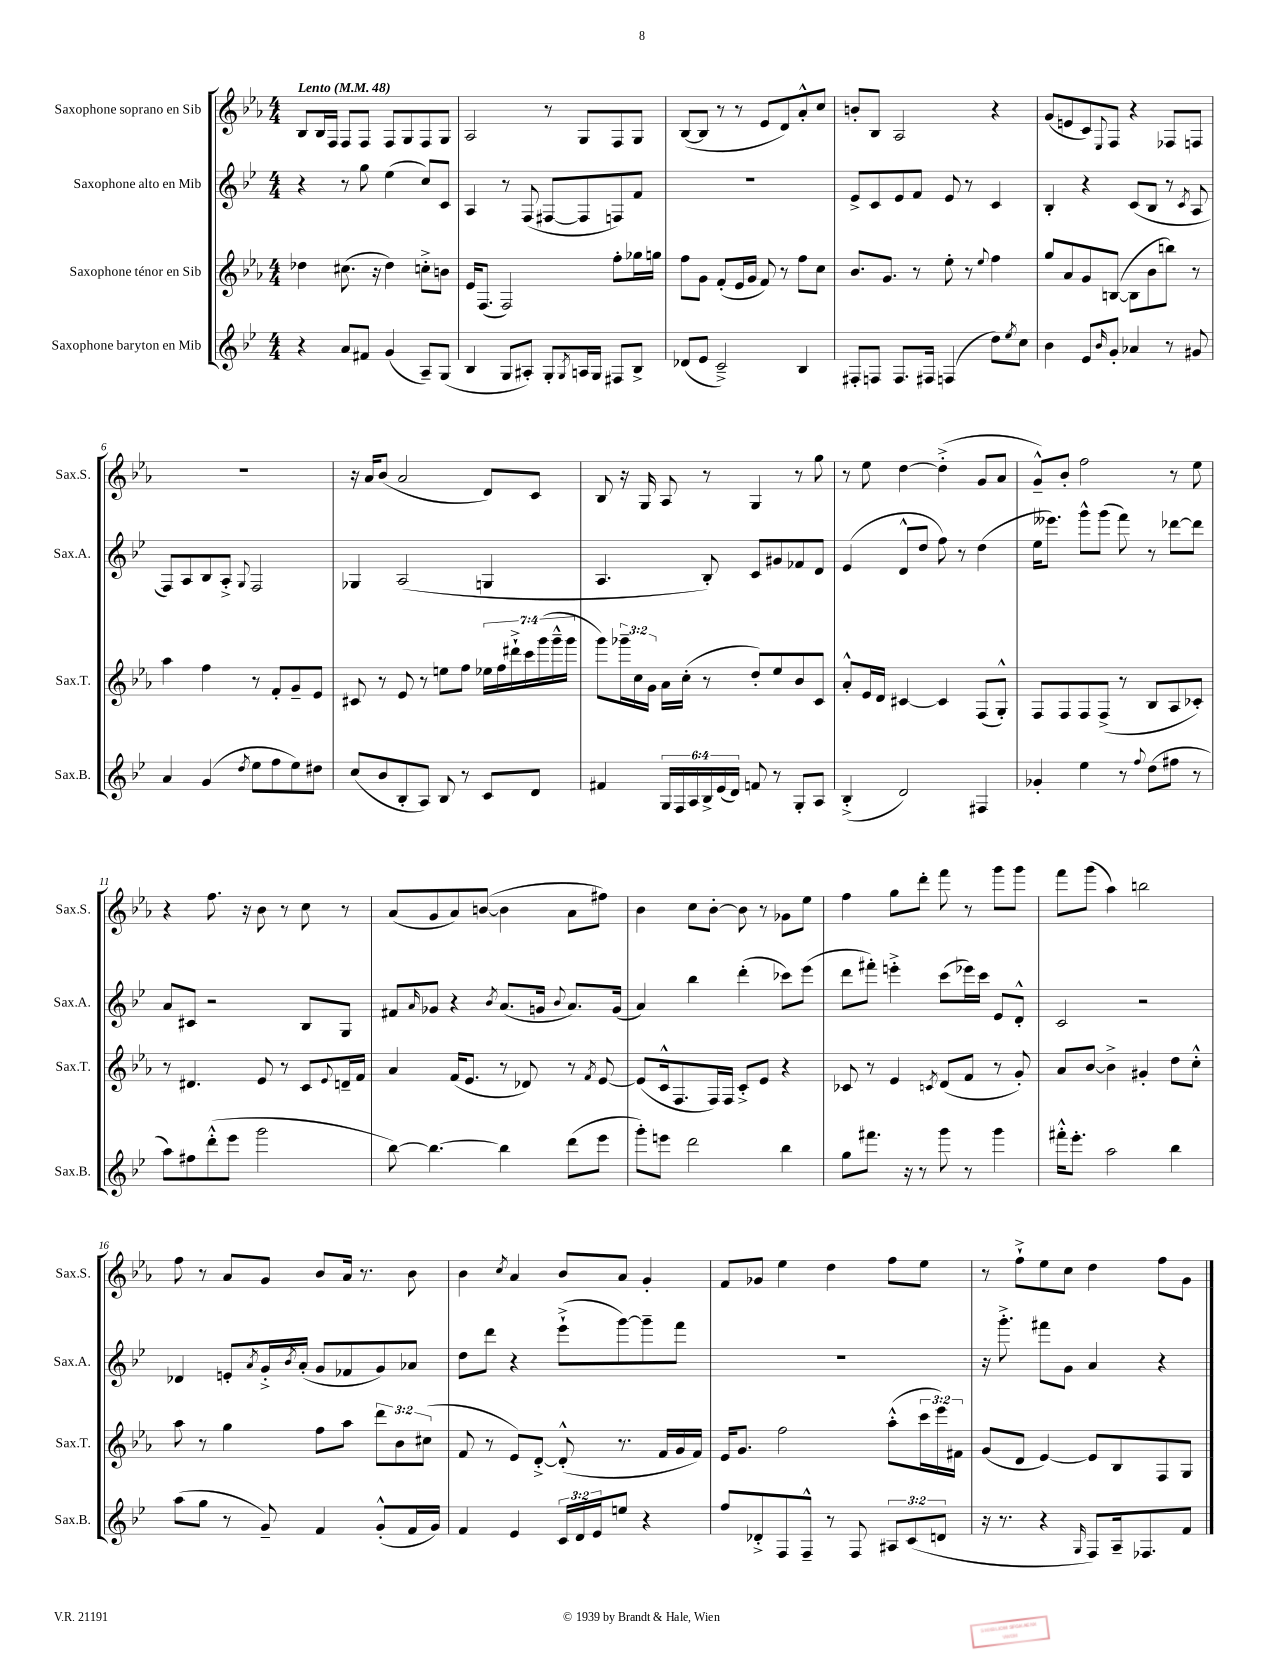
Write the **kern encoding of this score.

**kern	**kern	**kern	**kern
*staff4	*staff3	*staff2	*staff1
*clefG2	*clefG2	*clefG2	*clefG2
*k[b-e-]	*k[b-e-a-]	*k[b-e-]	*k[b-e-a-]
*M4/4	*M4/4	*M4/4	*M4/4
*MM48	*MM48	*MM48	*MM48
4r	4dd-	4r	8B-
.	.	.	16B-
.	.	.	16F
8a	(8.cc#	8r	8F
8f#	.	8gg	8F
.	16r	.	.
(4g	4dd-)	(4ee-	8F
.	.	.	8G
8A~)	8cc'^	8cc)	8F
(8G	8b	8c	8G
=	=	=	=
4B-	16e-	4A	2A-
.	(8.F	.	.
8G	2F)	8r	.
8A#')	.	(8F	.
8G'	.	[8F#	8r
8qG	.	.	.
16A	.	8F#]	8G
16G	.	.	.
8F#	8ff'	8F)	8F
8B-^	16gg-	8f	8G
.	16gg	.	.
=	=	=	=
(8d-	8ff	1r	([8B-
8e-	8g	.	8B-]
2c~^)	(8f'	.	8r
.	16e-	.	8r
.	16g	.	.
.	8f)	.	8e-
.	8r	.	8d)
4B-	8ff	.	8a-'^^
.	8cc	.	8cc
=	=	=	=
8F#'	8.b-	8e-^	8b'
8F	.	8c	8B-
.	8.g	.	.
8.F	.	8e-	2A-
.	8r	8f	.
16F#	.	.	.
(4F	8ee-'	8e-	.
.	8r	8r	.
.	8qqee-	.	.
8dd)	4ff	4c	4r
8qee-	.	.	.
8cc	.	.	.
=	=	=	=
4b-	8gg	4B-'	(8g
.	8a-	.	8e
8e-	8g	4r	8c)
16qqb-	.	.	8qqE-
8g'	([8B	.	8F
4a-	8B]	(8c	4r
.	8b-	8B-	.
8r	8bb)	8r	8F-
.	.	8qc	.
8g#	8r	8A	8F
=	=	=	=
4a	4aa-	8F)	1r
.	.	8A	.
(4g	4ff	8B-	.
.	.	8A'^	.
8qdd	.	8qqG	.
8ee-	8r	2F	.
8ff	8f'	.	.
8ee-)	8g~	.	.
8dd#	8e-	.	.
=	=	=	=
(8cc	8c#	4G-	16r
.	.	.	16a-
8b-	8r	.	(8b-
8B-'	8e-	(2A	2a-
8A)	8r	.	.
8B-	8ee	.	.
8r	8ff	.	.
8c	28ee-	4G	8d)
.	28ff	.	.
.	28ddd#`^	.	.
.	28ccc	.	.
8d	.	.	8c
.	(28ggg	.	.
.	28ggg~^^	.	.
.	28ggg	.	.
=	=	=	=
4f#	8ggg)	4.A	8B-
.	24ggg-~	.	16r
.	24cc	.	.
.	.	.	16G
.	24g	.	.
24G	16a-	.	8A-
24F	.	.	.
.	(16cc'	.	.
24A	.	.	.
24B-^	8r	8B-')	8r
(24e-	.	.	.
24d)	.	.	.
8f	8dd')	8c	4G
8r	8ee-	8g#	.
8G'	8b-	8f-	8r
8A	8c	8d	8gg
=	=	=	=
(4B-'^	8a-'^^	(4e-	8r
.	16e-	.	8ee-
.	16d	.	.
2d)	[4c#	8d^^	[4dd
.	.	8dd	.
.	4c#]	8ff)	(4dd'^]
.	.	8r	.
4F#	(8F	(4dd	8g
.	8G'^^)	.	8a-
=	=	=	=
4g-'	8F	16ee-	8g~^^)
.	.	8.eee--)	.
.	8F	.	8b-'
4ee-	8F	8ggg^^	2ff
.	(8F^	(8ggg	.
8r	8r	8fff)	.
8qqff	.	.	.
(8dd	8B-	8r	.
8ff#	8A-	[8ddd-	8r
8r	8c-')	8ddd-]	8ee-
=	=	=	=
8aa)	8r	8a	4r
8ff#	4.d#	8c#	.
(8ddd'^^	.	2r	8.ff
8eee-	.	.	.
.	.	.	16r
2ggg	8e-	.	8b-
.	8r	.	8r
.	8c	8B-	8cc
.	8qqe-	.	.
.	16d~	8G	8r
.	16f	.	.
=	=	=	=
[8bb-)	4a-	8f#	(8a-
.	.	16qqa	.
4.bb-_	.	8g-	8g
.	(16f	4r	8a-)
.	8.e-	.	.
.	.	.	([8b
.	.	8qb-	.
4bb-]	8r	(8.a	4b]
.	8d-)	.	.
.	.	16g	.
.	.	8qqb-	.
(8ddd	8r	8.a)	8a-
.	8qf	.	.
8eee-	[8e-	.	8ff#)
.	.	(16g	.
=	=	=	=
8ggg')	(8e-]	4a)	4b-
8eee	16c^^	.	.
.	8.F	.	.
2ddd	.	4bb-	8cc
.	16F)	.	[8b-'
.	16F	.	.
.	8c'^	(4ddd'	8b-]
.	8e-	.	8r
4bb-	4r	8ccc-)	8g-
.	.	(8eee-	8ee-
=	=	=	=
8gg	8c-	8ddd	4ff
8.fff#	8r	8fff#')	.
.	4e-	4eee'^	8gg
16r	.	.	.
8r	.	.	8ddd'
.	8qc	.	.
8ggg	(8d	(8ccc	8fff
8r	8f	16eee-)	8r
.	.	16ccc	.
4ggg	8r	8e-	8ggg
.	8g')	8d'^^	8ggg
=	=	=	=
16fff#'^^	8a-	2c	8fff
8.eee-'	.	.	.
.	[8b-	.	(8ggg
2aa	4b-^]	.	4aa-)
.	4g#'	2r	2bb
4bb-	8dd	.	.
.	8cc'^^	.	.
=	=	=	=
(8aa	8aa-	4d-	8ff
8gg	8r	.	8r
8r	4gg	8e'	8a-
.	.	8qa	.
8g~)	.	16g'^	8g
.	.	8qb-	.
.	.	(16a'	.
4f	8ff	8g	8b-
.	8aa-	8f-	16a-
.	.	.	8.r
(8g'^^	12ddd	8g)	.
.	12b-	.	.
16f	.	8a-	8b-
.	(12cc#	.	.
16g)	.	.	.
=	=	=	=
4f	8f	8dd	4b-
.	8r	8ddd	.
.	.	.	8qcc
4e-	8e-)	4r	4a-
.	[8d'^	.	.
24c	(8d'^^]	(8eee-`^	8b-
24d	.	.	.
24e-	.	.	.
8ee	8.r	[8ggg)	8a-
4r	.	8ggg~]	4g'
.	16f	.	.
.	16g	8fff	.
.	16f)	.	.
=	=	=	=
8ff	16e-	1r	8f
.	8.g	.	.
8d-'^	.	.	8g-
8F	2ff	.	4ee-
8F~^^	.	.	.
8r	.	.	4dd
8F	.	.	.
12A#	(8aa-'^^	.	8ff
(12c	.	.	.
.	24ccc	.	8ee-
12d	24eee-)	.	.
.	24f#	.	.
=	=	=	=
16r	(8g	16r	8r
8.r	.	8.ggg'^	.
.	8d	.	8ff`^
4r	[4e-)	8fff#	8ee-
.	.	8g	8cc
16qqG	.	.	.
8F)	8e-]	4a	4dd
16A~	8B-	.	.
8.F-	.	.	.
.	8F	4r	8ff
8f	8G	.	8g
==	==	==	==
*-	*-	*-	*-
